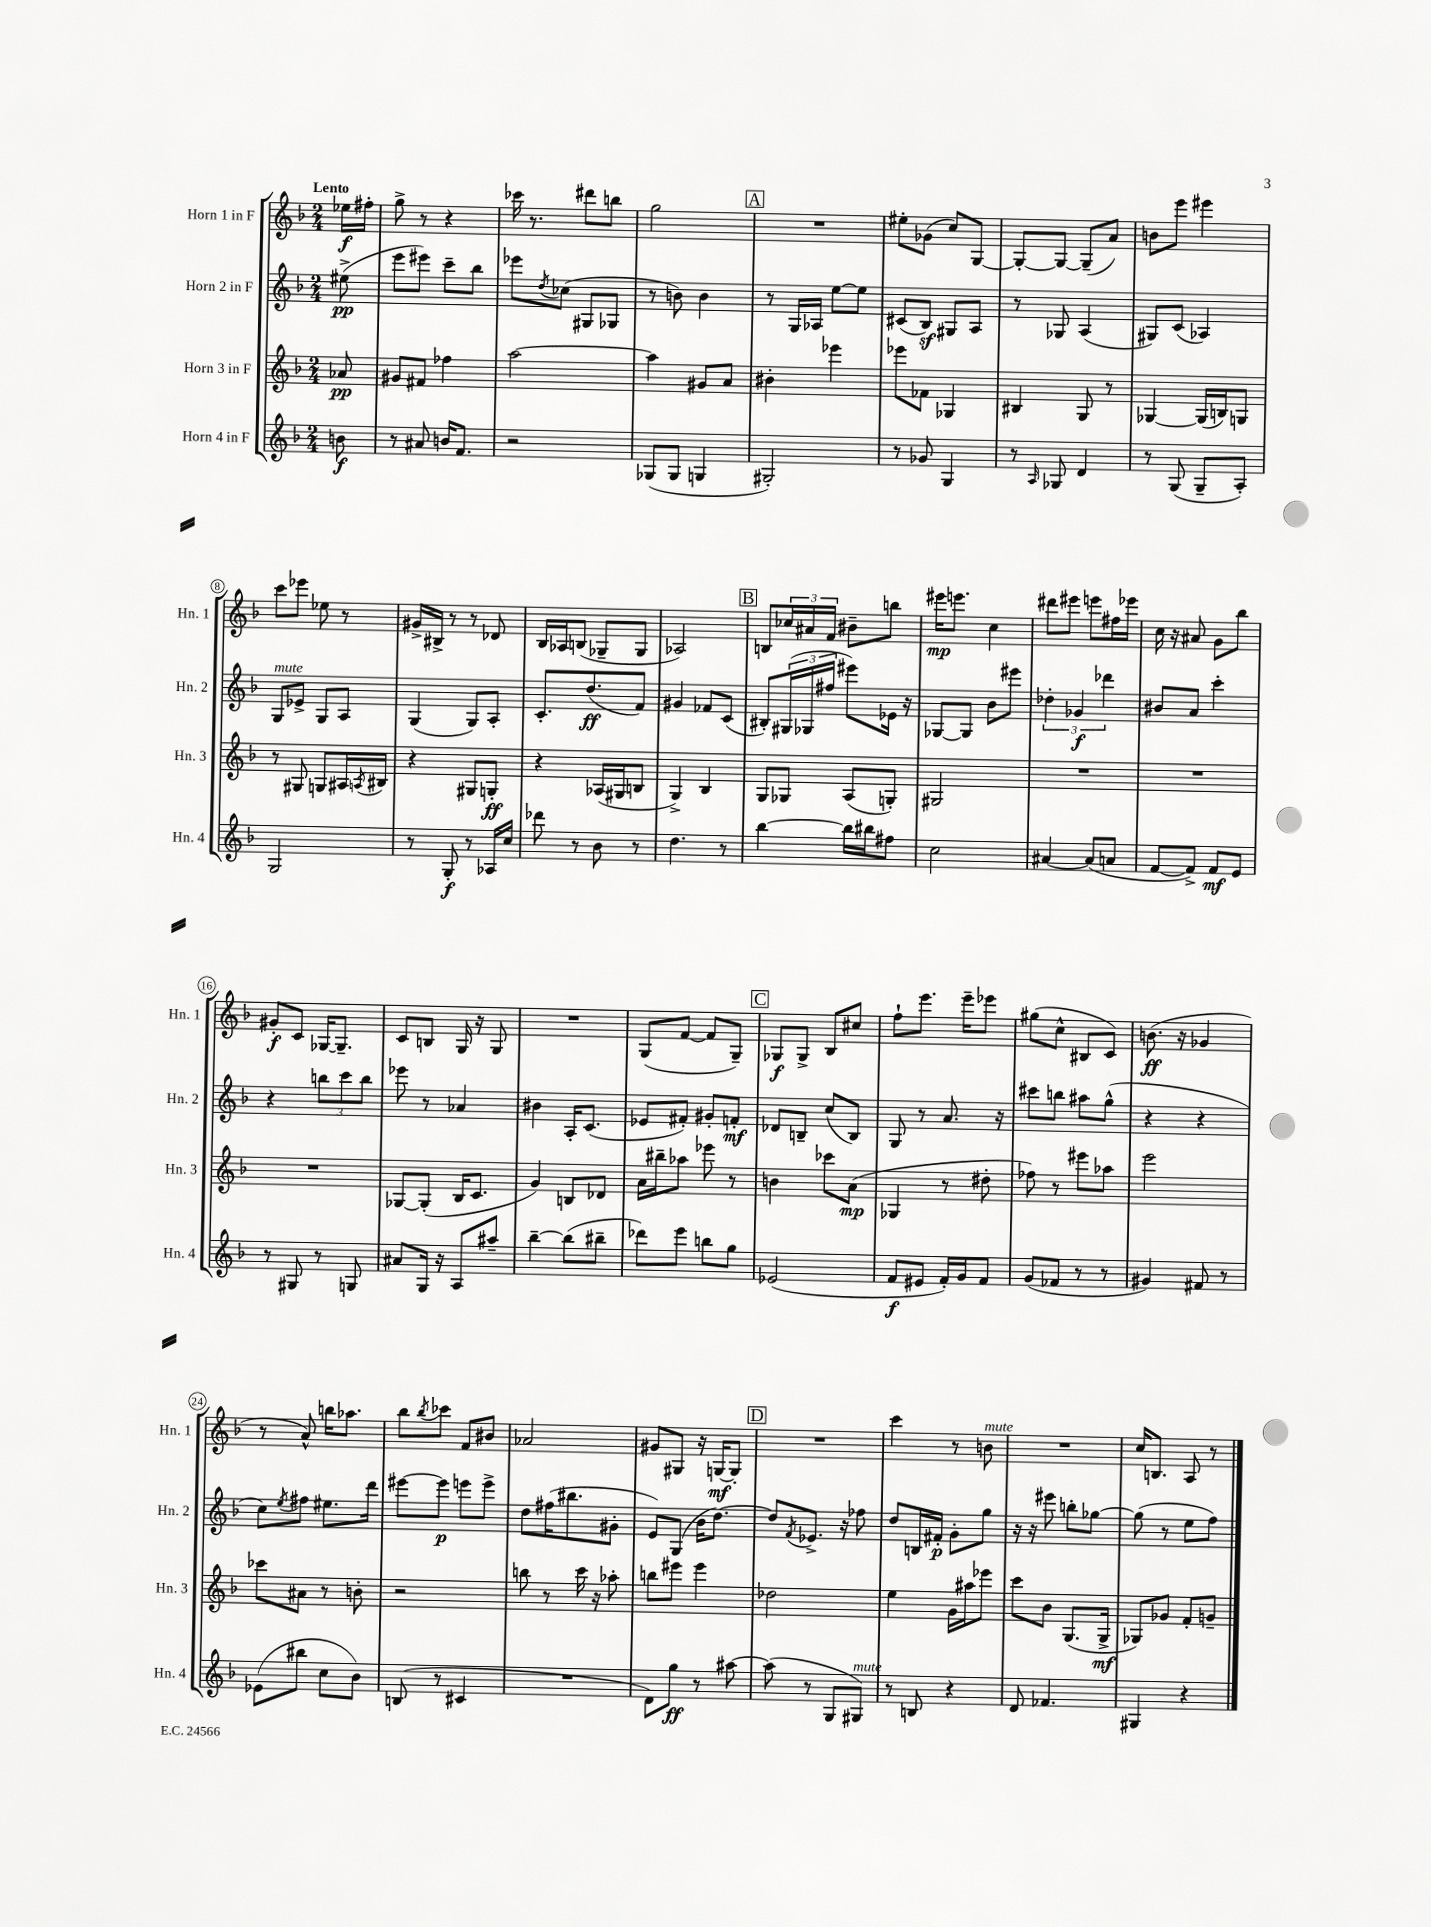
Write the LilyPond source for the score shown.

<<
\new StaffGroup <<
\new Staff = "s0" \with { instrumentName = "Horn 1 in F" shortInstrumentName = "Hn. 1" } {
    \clef treble \key f \major \numericTimeSignature \time 2/4 \partial 8 \tempo "Lento"
    ees''16\f fis''16-. |
    g''8-> r8 r4 |
    ces'''16 r8. dis'''8 b''8 |
    g''2 |
    \mark \markup { \box "A" } R2 |
    eis''8-. ges'8( c''8) g8~ |
    g8~-. g8~ g8--( a'8) |
    b'8 e'''8 eis'''4 |
    c'''8 ees'''8 ees''8 r8 |
    gis'16-> bis16-> r8 r8 des'8 |
    bes16 aes16 b8( ges8-- ges8 |
    aes2) |
    \mark \markup { \box "B" } b8 \tuplet 3/2 { ces''16 ais'16 f'16 } bis'8-- b''8 |
    eis'''16\mp e'''8. c''4 |
    dis'''8 eis'''8 e'''8 fis''16 ees'''16 |
    c''16 r16 ais'8 g'8 bes''8 |
    gis'8-.\f c'8 ges16~ ges8.-- |
    c'8 b8 g16 r16 g8 |
    R2 |
    g8( f'8~ f'8 g8--) |
    \mark \markup { \box "C" } ges8\f ges8-> bes8 cis''8 |
    f''8-! e'''8. e'''16-- ees'''8 |
    gis''8( c''8-^ bis8 c'8) |
    b'8.\ff( r16 ges'4 |
    r8 a'8-^) b''16 aes''8. |
    bes''8 \acciaccatura { bes''8 } ces'''8 f'8 bis'8 |
    aes'2 |
    gis'8 gis8 r16 g16~\mf g8-. |
    \mark \markup { \box "D" } R2 |
    c'''4 r8 b'8^\markup { \italic "mute" } |
    R2 |
    c''16 b8. a8 r8 \bar "|." |
}
\new Staff = "s1" \with { instrumentName = "Horn 2 in F" shortInstrumentName = "Hn. 2" } {
    \clef treble \key f \major \numericTimeSignature \time 2/4 \partial 8
    eis''8->\pp( |
    e'''8 eis'''8) c'''8-- bes''8 |
    ees'''8 \acciaccatura { d''8 } ces''8( gis8 ges8 |
    r8 b'8) b'4 |
    \mark \markup { \box "A" } r8 g16 aes16 e''8~ e''8 |
    cis'8( bes8\sf) gis8 a8 |
    r8 ges8 a4( |
    gis8) c'8( aes4) |
    g8^\markup { \italic "mute" } ees'8-> g8 a8 |
    g4( g8) a8-. |
    c'8.-. d''8.\ff( f'8) |
    gis'4 fes'8 c'8( |
    \mark \markup { \box "B" } bis8-.) \tuplet 3/2 { gis16( ges16 fis''16 } eis'''8) ees'16 r16 |
    ges8~ ges8 bes'8 eis'''8 |
    \tuplet 3/2 { des''4-. ges'4\f des'''4 } |
    bis'8 a'8 c'''4-. |
    r4 \tuplet 3/2 { b''8 c'''8 b''8 } |
    ees'''8 r8 aes'4 |
    bis'4 a16-. c'8.( |
    ees'8 fis'8-.) gis'8-. f'8-.\mf |
    \mark \markup { \box "C" } des'8 b8-- c''8( b8) |
    g8 r8 a'8. r16 |
    cis'''8 b''8 ais''8 g''8-^( |
    r4 r4 |
    c''8) \acciaccatura { e''8 } fis''8 eis''8. d'''16 |
    eis'''8~ eis'''8\p e'''8 e'''8-> |
    d''8 fis''16( bis''8. gis'8-. |
    e'8) g8( bes'16 d''8.~) |
    \mark \markup { \box "D" } d''8 \acciaccatura { f'8 } ees'8.-> r16 fes''8 |
    d''8 b16 fis'16-.\p g'8-. g''8 |
    r16 r16 eis'''8 b''8-. ges''8~ |
    ges''8( r8 e''8 f''8) \bar "|." |
}
\new Staff = "s2" \with { instrumentName = "Horn 3 in F" shortInstrumentName = "Hn. 3" } {
    \clef treble \key f \major \numericTimeSignature \time 2/4 \partial 8
    aes'8\pp |
    gis'8 fis'8 fes''4 |
    a''2~ |
    a''4 gis'8 a'8 |
    \mark \markup { \box "A" } bis'4-. ees'''4 |
    ees'''8 fes'8 ges4 |
    bis4 g8 r8 |
    ges4~ ges16( b16) g8 |
    r8 gis8 g8 ais16 \acciaccatura { a8 } bis16 |
    r4 gis8 g8-.\ff |
    r4 aes16( gis16 b8 |
    g4->) bes4 |
    \mark \markup { \box "B" } g8 ges8 a8( g8-.) |
    gis2 |
    R2 |
    R2 |
    R2 |
    ges8~ ges8-.( bes16 c'8. |
    g'4) b8 des'8 |
    a'16 bis''16-- aes''8 ees'''8 r8 |
    \mark \markup { \box "C" } b'4 ces'''8 a'8\mp( |
    ges4 r8 dis''8-. |
    fes''8) r8 eis'''8 aes''8 |
    e'''2 |
    ces'''8 ais'8 r8 b'8-. |
    r2 |
    b''8 r8 c'''16 r16 aes''8-. |
    b''8 eis'''8 eis'''4 |
    \mark \markup { \box "D" } des''2 |
    e''4 g'16 ais''16 ees'''8 |
    c'''8 bes'8 g8.( g16->\mf |
    ges8) ges'8 f'8-. g'8-- \bar "|." |
}
\new Staff = "s3" \with { instrumentName = "Horn 4 in F" shortInstrumentName = "Hn. 4" } {
    \clef treble \key f \major \numericTimeSignature \time 2/4 \partial 8
    b'8\f |
    r8 ais'8 b'16 f'8. |
    r2 |
    ges8( ges8 g4 |
    \mark \markup { \box "A" } gis2-.) |
    r8 ges'8 g4 |
    r8 \grace { a16 } ges8 d'4 |
    r8 g8( g8-- a8-.) |
    g2 |
    r8 g8-.\f r8 aes16 c''16 |
    des'''8 r8 bes'8 r8 |
    d''4. r8 |
    \mark \markup { \box "B" } bes''4~ bes''16 bis''16 fis''8 |
    c''2 |
    ais'4~ ais'8( a'8 |
    f'8~ f'8->) f'8\mf e'8 |
    r8 gis8 r8 g8 |
    ais'8 g16 r16 a8 ais''8-- |
    bes''4~-- bes''8( bis''8-- |
    des'''8) e'''8 b''8 g''8 |
    \mark \markup { \box "C" } ees'2( |
    f'8\f eis'8 f'16-.) g'16 f'8 |
    g'8( fes'8 r8 r8 |
    gis'4) fis'8 r8 |
    ees'8( bis''8 c''8 bes'8) |
    b8( r8 cis'4 |
    R2 |
    d'8) g''8\ff r8 ais''8~ |
    \mark \markup { \box "D" } ais''8( r8 g8 gis8^\markup { \italic "mute" }) |
    r8 b8 r4 |
    d'8 fes'4. |
    gis4 r4 \bar "|." |
}
>>
>>
\layout { \context { \Score \override BarNumber.stencil = #(make-stencil-circler 0.1 0.3 ly:text-interface::print) } }
